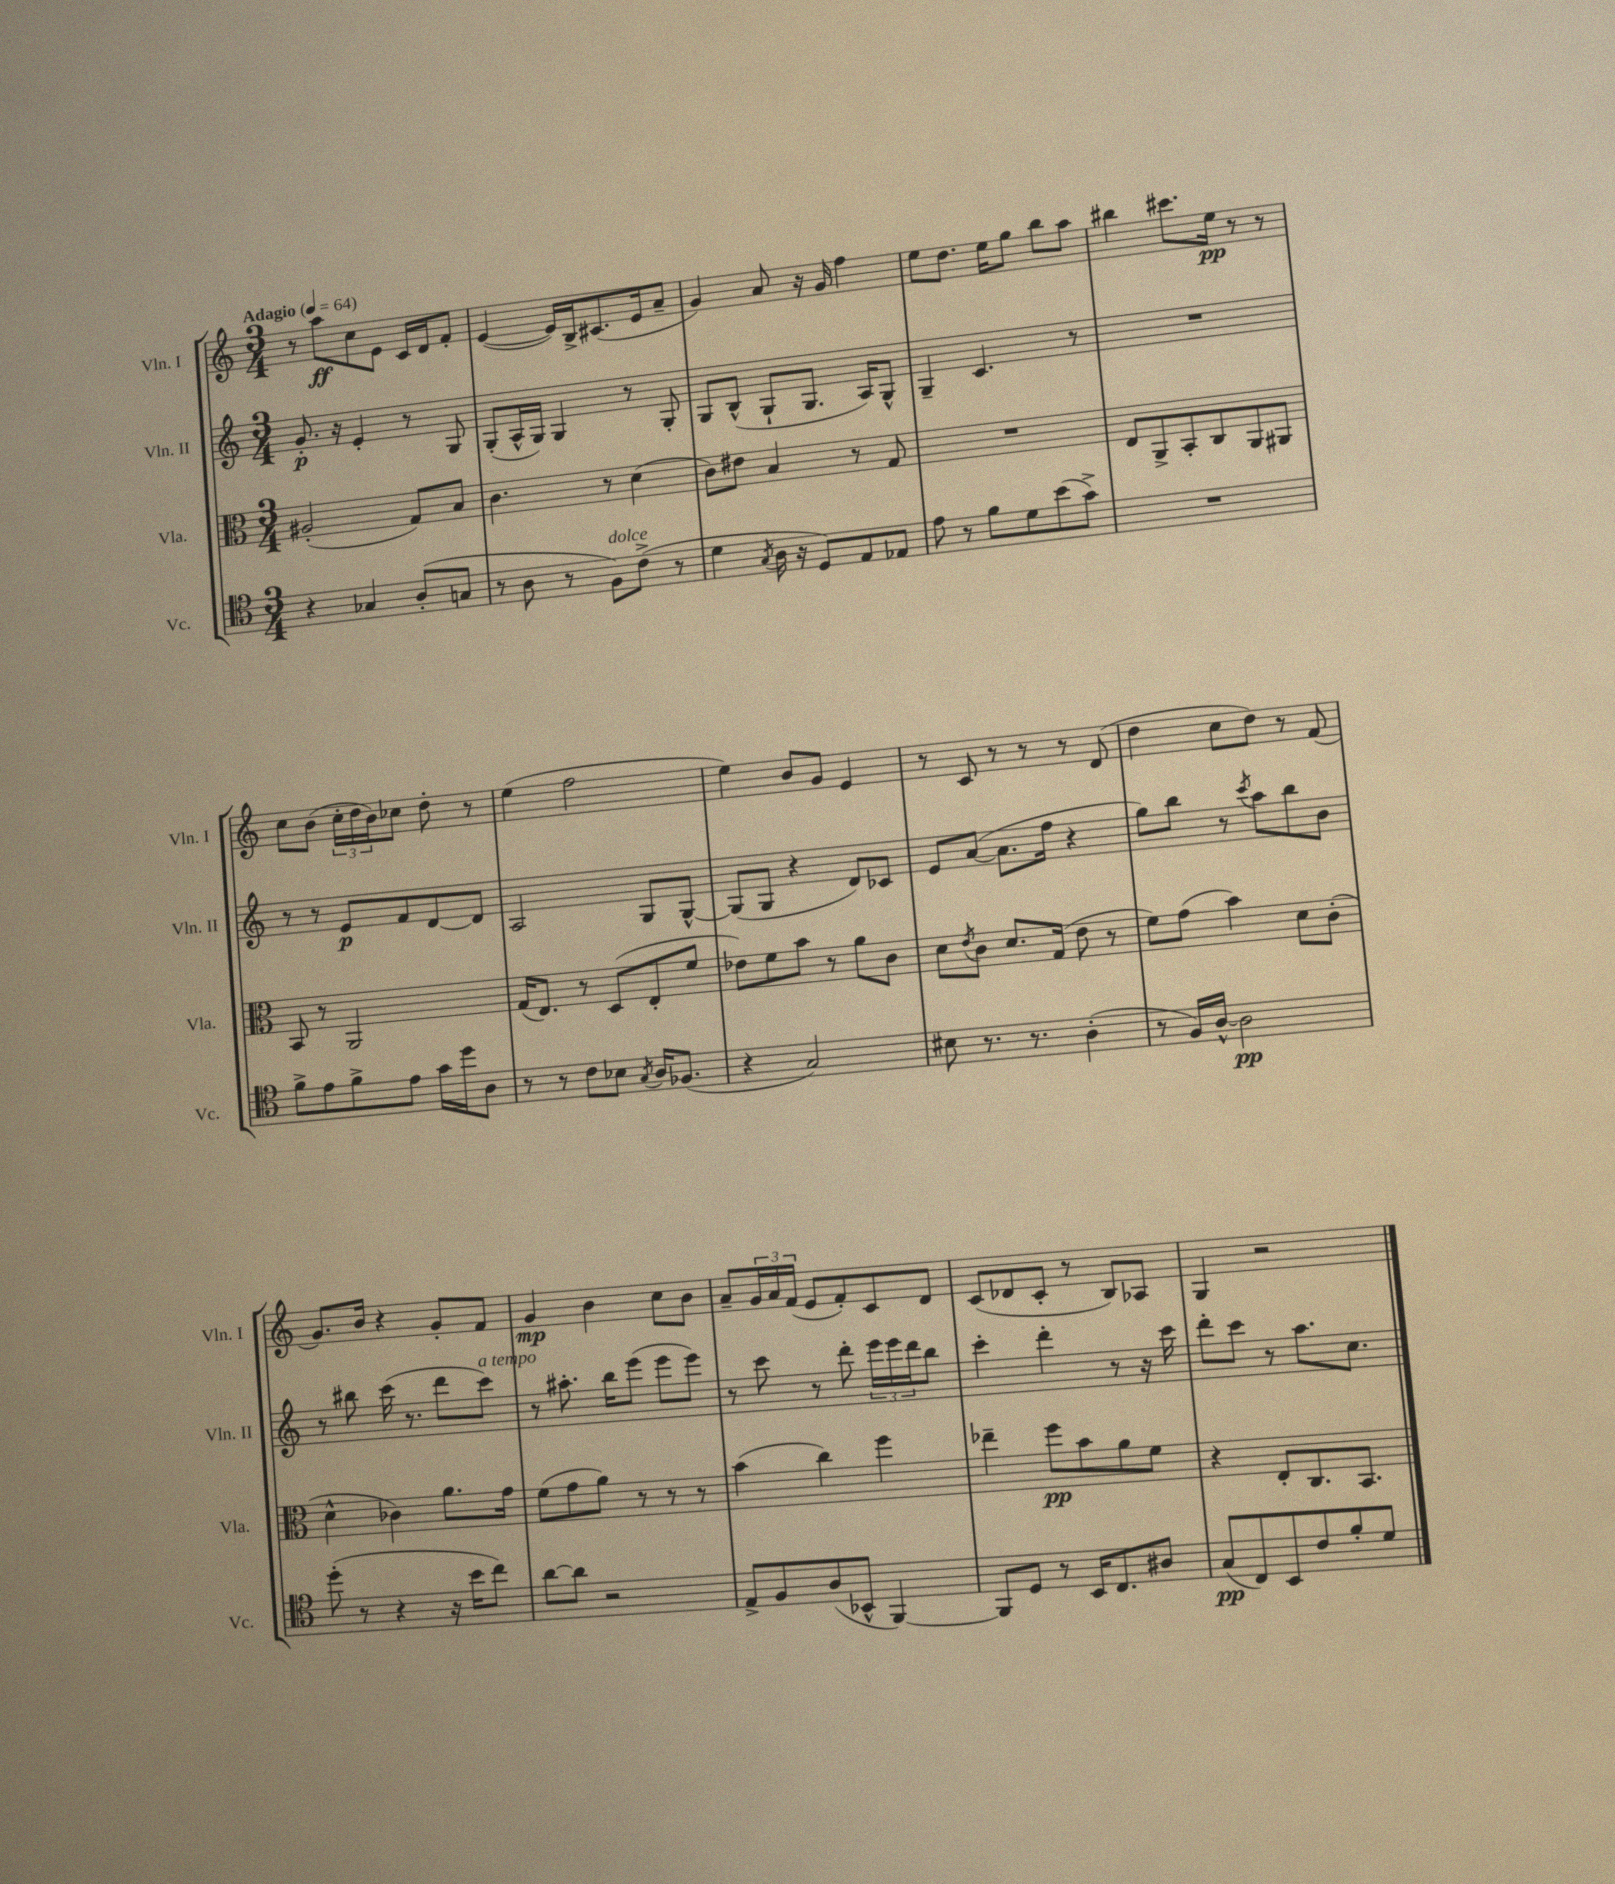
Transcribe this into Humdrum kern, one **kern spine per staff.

**kern	**dynam	**kern	**dynam	**kern	**dynam	**kern	**dynam
*part4	*part4	*part3	*part3	*part2	*part2	*part1	*part1
*staff4	*staff4	*staff3	*staff3	*staff2	*staff2	*staff1	*staff1
*I"Vc.	*	*I"Vla.	*	*I"Vln. II	*	*I"Vln. I	*
*I'Vc.	*	*I'Vla.	*	*I'Vln. II	*	*I'Vln. I	*
*clefC4	*	*clefC3	*	*clefG2	*	*clefG2	*
*k[]	*	*k[]	*	*k[]	*	*k[]	*
*M3/4	*	*M3/4	*	*M3/4	*	*M3/4	*
*MM64	*	*MM64	*	*MM64	*	*MM64	*
=1	=1	=1	=1	=1	=1	=1	=1
!	!	!	!	!	!	!LO:TX:a:B:t=Adagio	!
4r	.	(2A#X'/	.	8.g'/	p	8r	.
.	.	.	.	.	.	8aa\L	ff
.	.	.	.	16r	.	.	.
4G-X/	.	.	.	4e'/	.	8cc\	.
.	.	.	.	.	.	8e\J	.
(8A'/L	.	8G/L)	.	8r	.	16c/LL	.
.	.	.	.	.	.	16d/J	.
8Gn/J	.	8B/J	.	8G/	.	8f'/J	.
=2	=2	=2	=2	=2	=2	=2	=2
8r	.	4.c\	.	(8G'/L	.	([4e/	.
8A\	.	.	.	16A^^/L	.	.	.
.	.	.	.	16G/JJ)	.	.	.
8r	.	.	.	4G/	.	16e/LL])	.
.	.	.	.	.	.	16B^/J	.
!LO:TX:a:i:t=dolce	!	!	!	!	!	!	!
8F\L)	.	8r	.	.	.	(8.c#X/	.
(8c^\J	.	(4d\	.	8r	.	.	.
.	.	.	.	.	.	16e/k	.
8r	.	.	.	8G'/	.	8a~/J	.
=3	=3	=3	=3	=3	=3	=3	=3
4d\	.	8c\L)	.	8G/L	.	4g/)	.
.	.	8e#X\J	.	(8B^^/J	.	.	.
8qG/	.	.	.	.	.	.	.
16A\	.	4B/	.	8G`/L	.	8a/	.
16r	.	.	.	.	.	.	.
8D/L)	.	.	.	8.G/J	.	16r	.
.	.	.	.	.	.	16g/	.
8E/	.	8r	.	.	.	4ff\	.
.	.	.	.	16A/KL)	.	.	.
8E-X/J	.	8G/	.	8G^^/J	.	.	.
=4	=4	=4	=4	=4	=4	=4	=4
8e\	.	2.r	.	4G~/	.	8ee\L	.
8r	.	.	.	.	.	8.dd\J	.
8f\L	.	.	.	4.c/	.	.	.
.	.	.	.	.	.	16ee\KL	.
8d\	.	.	.	.	.	8gg\J	.
(8b\	.	.	.	.	.	8bb\L	.
8g^\J)	.	.	.	8r	.	8aa\J	.
=5	=5	=5	=5	=5	=5	=5	=5
2.r	.	8E/L	.	2.r	.	4bb#X\	.
.	.	8AA^/	.	.	.	.	.
.	.	8BB'/	.	.	.	8.ccc#X\L	.
.	.	8C/	.	.	.	.	.
.	.	.	.	.	.	16ee\Jk	pp
.	.	8AA/	.	.	.	8r	.
.	.	8AA#X/J	.	.	.	8r	.
!!LO:LB:g=z
=6	=6	=6	=6	=6	=6	=6	=6
8f^\L	.	8BB/	.	8r	.	8cc\L	.
8e\	.	8r	.	8r	.	(8b\J	.
8f^\	.	2AA/	.	8e/L	p	24cc'\LL	.
.	.	.	.	.	.	24dd\	.
.	.	.	.	.	.	24b\J)	.
8e\J	.	.	.	8f/	.	8cc-X\J	.
16g\LL	.	.	.	[8d/	.	8dd'\	.
16dd\J	.	.	.	.	.	.	.
8A\J	.	.	.	8d/J]	.	8r	.
=7	=7	=7	=7	=7	=7	=7	=7
8r	.	(16G/KL	.	2A/	.	(4ee\	.
.	.	8.E/J)	.	.	.	.	.
8r	.	.	.	.	.	.	.
8c\L	.	8r	.	.	.	2ff\	.
8B-X\J	.	(8D/L	.	.	.	.	.
8qG/	.	.	.	.	.	.	.
16A/KL	.	8E'/	.	8G/L	.	.	.
(8.F-X/J	.	.	.	.	.	.	.
.	.	8f/J	.	[8G^^/J	.	.	.
=8	=8	=8	=8	=8	=8	=8	=8
4r	.	8e-X\L)	.	(8G/L]	.	4ee\)	.
.	.	8f\	.	8G/J	.	.	.
2G/)	.	8b\J	.	4r	.	8b/L	.
.	.	8r	.	.	.	8g/J	.
.	.	8a\L	.	8d/L)	.	4e/	.
.	.	8c\J	.	8c-X/J	.	.	.
=9	=9	=9	=9	=9	=9	=9	=9
8B#X\	.	8d\L	.	8e/L	.	8r	.
.	.	8qe/	.	.	.	.	.
8.r	.	8c\J	.	([8a/J	.	8c/	.
.	.	8.d/L	.	8.a\L]	.	8r	.
8.r	.	.	.	.	.	.	.
.	.	.	.	.	.	8r	.
.	.	(16G/Jk	.	16ff\Jk	.	.	.
(4A'\	.	8e\	.	4r	.	8r	.
.	.	8r	.	.	.	(8d/	.
=10	=10	=10	=10	=10	=10	=10	=10
8r	.	8f\L)	.	8gg\L)	.	4dd\	.
16F/LL)	.	(8g\J	.	8bb\J	.	.	.
[16A^^/JJ	.	.	.	.	.	.	.
2A\]	pp	4b\)	.	8r	.	8cc\L	.
.	.	.	.	8qccc/	.	.	.
.	.	.	.	8aa\L	.	8dd\J)	.
.	.	8d\L	.	8bb\	.	8r	.
.	.	(8c'\J	.	8b\J	.	(8f/	.
!!LO:LB:g=z
=11	=11	=11	=11	=11	=11	=11	=11
(8dd'\	.	4d^^\	.	8r	.	8.g/L)	.
8r	.	.	.	8bb#X\	.	.	.
.	.	.	.	.	.	16b/Jk	.
4r	.	4c-X\)	.	(16ccc\	.	4r	.
.	.	.	.	8.r	.	.	.
16r	.	8.a\L	.	8ddd\L	.	8g'/L	.
16b\KL	.	.	.	.	.	.	.
!	!	!	!	!LO:TX:a:i:t=a tempo	!	!	!
8cc\J)	.	.	.	8ccc\J)	.	8f/J	.
.	.	16g\Jk	.	.	.	.	.
=12	=12	=12	=12	=12	=12	=12	=12
[8a\L	.	(8f\L	.	8r	.	4g/	mp
8a\J]	.	8g\	.	8.aa#X'\	.	.	.
2r	.	8a\J)	.	.	.	4b\	.
.	.	.	.	16bb\KL	.	.	.
.	.	8r	.	(8eee\J	.	.	.
.	.	8r	.	8eee\L	.	8cc\L	.
.	.	8r	.	8eee\J)	.	8b\J	.
=13	=13	=13	=13	=13	=13	=13	=13
8E^/L	.	(4b\	.	8r	.	8a~/L	.
8F/	.	.	.	8ccc\	.	24g/L	.
.	.	.	.	.	.	24a/	.
.	.	.	.	.	.	(24f/JJ	.
(8A/	.	4cc\)	.	8r	.	8e/L	.
8BB-X^^/J	.	.	.	8ddd'\	.	8f'/)	.
[4FF/)	.	4ff\	.	24eee\LL	.	8c/	.
.	.	.	.	24eee\	.	.	.
.	.	.	.	24ddd\J	.	.	.
.	.	.	.	8bb\J	.	8d/J	.
=14	=14	=14	=14	=14	=14	=14	=14
8FF/L]	.	4ee-X~\	.	4ccc'\	.	(8c/L	.
8D/J	.	.	.	.	.	8d-X/	.
8r	.	8ff\L	pp	4ddd'\	.	8c'/J	.
16BB/KL	.	8b\	.	.	.	8r	.
8.C/	.	.	.	.	.	.	.
.	.	8a\	.	8r	.	8B/L)	.
8A#X/J	.	8f\J	.	16r	.	8A-X/J	.
.	.	.	.	16ccc\	.	.	.
=15	=15	=15	=15	=15	=15	=15	=15
(8G/L	pp	4r	.	8ddd'\L	.	4G/	.
8C/)	.	.	.	8ccc\J	.	.	.
8BB/	.	8E'/L	.	8r	.	2r	.
8c/	.	8.C/	.	8.aa\L	.	.	.
8f'/	.	.	.	.	.	.	.
.	.	8.BB/J	.	8.cc\J	.	.	.
8d/J	.	.	.	.	.	.	.
==	==	==	==	==	==	==	==
*-	*-	*-	*-	*-	*-	*-	*-
